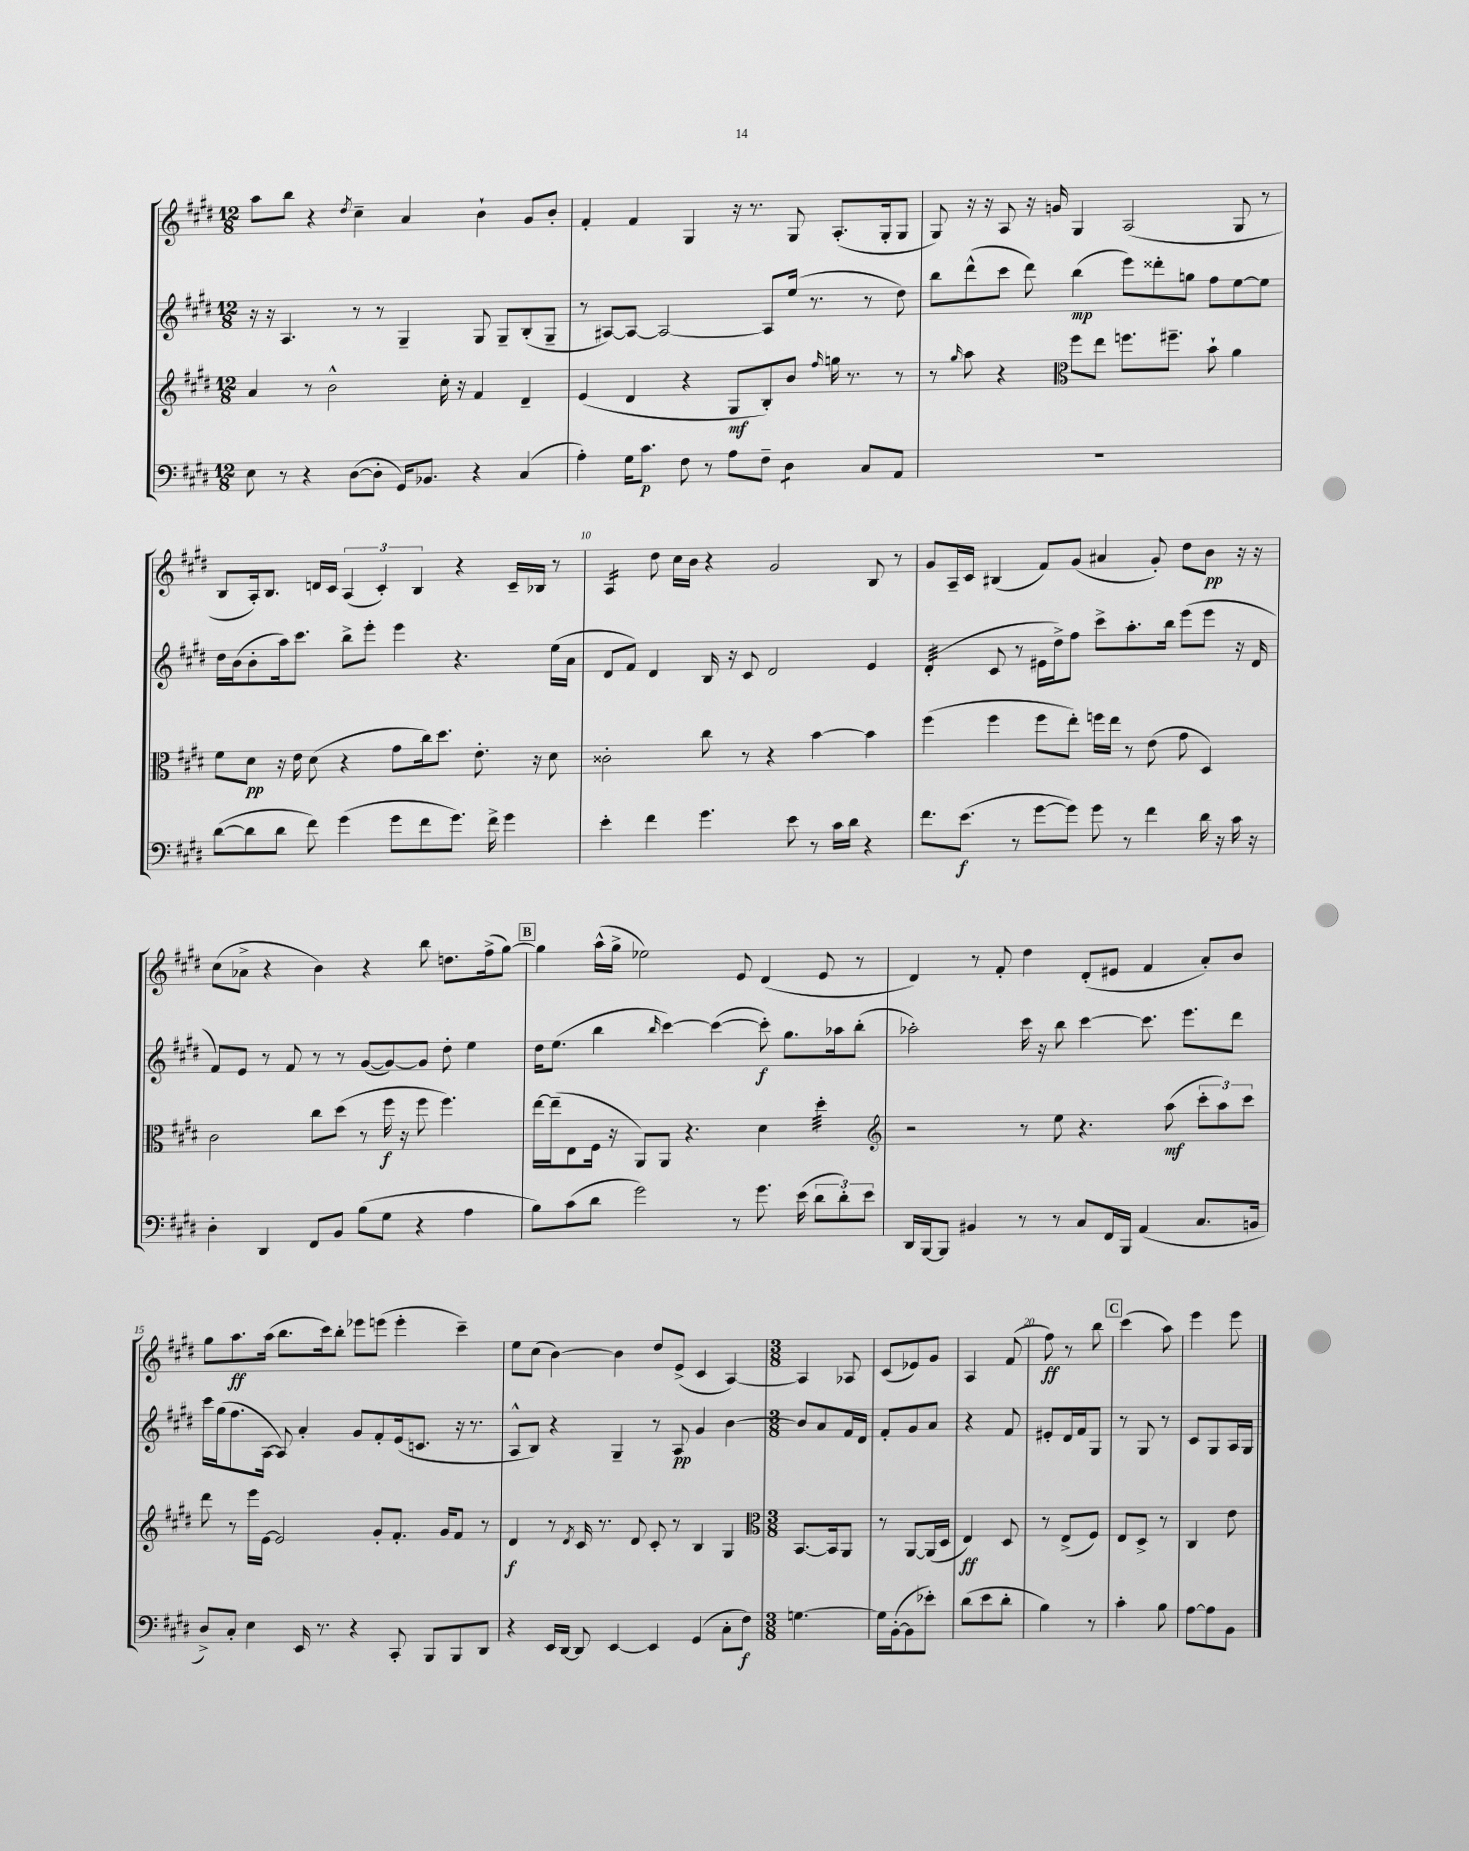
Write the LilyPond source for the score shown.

<<
\new StaffGroup <<
\new Staff = "s0" {
    \clef treble \key e \major \numericTimeSignature \time 12/8
    \autoBeamOff a''8[ b''8] r4 \acciaccatura { dis''8 } cis''4-- a'4 b'4-! gis'8[ b'8]-. |
    fis'4-. fis'4 gis4 r16 r8. gis8 a8.[-.( gis16-. gis8] |
    gis8) r16 r16 a8 r16 g'16 gis4 a2( gis8 r8 |
    b8[ a16-.) b8.] d'16[ cis'16] \tuplet 3/2 { a4( cis'4-.) b4 } r4 cis'16[-- bes16] r8 |
    a4:16 dis''8 cis''16[ b'16] r4 gis'2 b8 r8 |
    gis'8[ a16-- cis'16] bis4( fis'8[) gis'8]( ais'4 gis'8-.) dis''8[ b'8]\pp r16 r16 |
    cis''8[( aes'8]-> r4 b'4) r4 b''8 d''8.[ fis''16->( gis''8]~) |
    \mark \markup { \box "B" } gis''4 a''16[-^( gis''16]-> ees''2) e'8 dis'4( e'8 r8 |
    dis'4) r8 fis'8-. dis''4 dis'8[-.( eis'8] fis'4 a'8[-.) b'8] |
    gis''8[ a''8.\ff a''16]( b''8.[ cis'''16) b''8]-. ees'''8[ e'''8]( e'''4-. cis'''4--) |
    e''8[ cis''8]( b'4~) b'4 dis''8[ e'8]->( cis'4 a4~) |
    \numericTimeSignature \time 3/8 a4 aes8 |
    cis'8[( ees'8) gis'8] |
    a4 fis'8( |
    fis''8\ff) r8 b''8 |
    \mark \markup { \box "C" } cis'''4( a''8) |
    e'''4 e'''8 \bar "|." |
}
\new Staff = "s1" {
    \clef treble \key e \major \numericTimeSignature \time 12/8
    \autoBeamOff r16 r16 a4. r8 r8 gis4-- gis8 gis8[-- b8-.( gis8]-- |
    r8 ais8[~) ais8]~ ais2~ ais8[ e''16]( r8. r8 dis''8) |
    b''8[ dis'''8-^( cis'''8] dis'''8) b''4\mp( e'''8[) disis'''8-. g''8] fis''8[ e''8~ e''8] |
    dis''16[ b'16( b'8-. a''16) cis'''8.] b''8[-> e'''8]-. e'''4 r4. e''16[( a'16] |
    dis'8[ fis'8]) dis'4 b16 r16 cis'8 dis'2 e'4 |
    dis'4:32-.( cis'8 r8 eis'16[ dis''16->) fis''8] cis'''8[-> a''8.-. b''16] e'''8[( e'''8] r16 dis'16 |
    fis'8[) e'8] r8 fis'8 r8 r8 gis'8[~( gis'8~) gis'8] dis''8-. e''4 |
    \mark \markup { \box "B" } dis''16[ e''8.]( b''4 \grace { b''16 } cis'''4~) cis'''4~( cis'''8-.\f) gis''8.[ aes''16 b''8]-.( |
    aes''2-.) cis'''16 r16 b''8 cis'''4~ cis'''8. e'''8.[ dis'''8] |
    cis'''16[ gis''16( fis''8. a16]~ a8) a'4-. gis'8[ fis'8-. e'16( c'8.] r16 r8. |
    a8[-^ b8]) r4 gis4-- r8 a8\pp gis'4 b'4~ |
    \numericTimeSignature \time 3/8 b'8[ a'8 fis'16 dis'16] |
    fis'8[-. gis'8 a'8] |
    r4 fis'8 |
    eis'8[-. dis'16 fis'16 gis8] |
    \mark \markup { \box "C" } r8 gis8 r8 |
    cis'8[ gis8 a16 gis16] \bar "|." |
}
\new Staff = "s2" {
    \clef treble \key e \major \numericTimeSignature \time 12/8
    \autoBeamOff a'4 r8 b'2-^ cis''16-. r16 fis'4 dis'4-- |
    e'4( dis'4 r4 gis8[\mf b8-.) b'8] \grace { fis''16 } g''16 r8. r8 |
    r8 \grace { gis''16 } a''8 r4 \clef alto fis''8[ e''8] f''8.[ fis''8.]-- b'8-! a'4 |
    fis'8[ dis'8]\pp r16 e'16 dis'8( r4 gis'8[ cis''16) dis''8.] e'8.-. r16 dis'8 |
    cisis'2-. cis''8 r8 r4 b'4~ b'4 |
    fis''4( fis''4 fis''8[ e''8]-.) f''16[ e''16] r8 e'8( gis'8 dis4) |
    cis'2 cis''8[ dis''8]( r8 fis''16\f r16 fis''8 fis''4.) |
    \mark \markup { \box "B" } e''16[~ e''16--( e8 fis16] r16 a,8[) a,8] r4. dis'4 \clef treble dis''4:32-. |
    r2 r8 e''8 r4. a''8\mf( \tuplet 3/2 { cis'''8[-. a''8) cis'''8] } |
    dis'''8 r8 e'''16[ e'16]~ e'2 gis'8[-. fis'8.]-. gis'16[ fis'8] r8 |
    dis'4\f r8 \acciaccatura { dis'8 } cis'16 r8. dis'8 cis'8-. r8 b4 gis4 |
    \numericTimeSignature \time 3/8 \clef alto b,8.[~ b,16 a,8] |
    r8 a,8[~ a,16( dis16] |
    e4\ff) dis8 |
    r8 e8[->( fis8]) |
    \mark \markup { \box "C" } e8[ dis8]-> r8 |
    cis4 e'8 \bar "|." |
}
\new Staff = "s3" {
    \clef bass \key e \major \numericTimeSignature \time 12/8
    \autoBeamOff e8 r8 r4 dis8[~( dis8]-. gis,16[) bes,8.] r4 cis4( |
    a4-.) gis16[ cis'8.]\p fis8 r8 a8[ fis8]-- dis4:8 cis8[ a,8] |
    R1. |
    dis'8[~( dis'8 dis'8] fis'8) gis'4( gis'8[ fis'8 gis'8.]) fis'16-> gis'4 |
    e'4-. fis'4 gis'4. e'8 r8 cis'16[ dis'16] r4 |
    fis'8.[ e'8.]\f( r8 gis'8[~ gis'8]) gis'8 r8 fis'4 dis'16 r16 cis'16 r16 |
    dis4-. dis,4 fis,8[ b,8] b8[( gis8] r4 a4 |
    \mark \markup { \box "B" } b8[) cis'8( dis'8] gis'2) r8 gis'8. e'16( \tuplet 3/2 { dis'8[ dis'8-.) e'8] } |
    dis,16[ b,,16~ b,,8] bis,4 r8 r8 cis8[ fis,16 b,,16] a,4( cis8.[ b,16] |
    dis8[->) cis8]-. e4 e,16 r8. r4 cis,8-. b,,8[ b,,8 dis,8] |
    r4 e,16[ dis,16]~ dis,8 e,4~ e,4 gis,4( cis8[-. fis8]\f) |
    \numericTimeSignature \time 3/8 g4.~ |
    g16[ b,16~-.( b,8 ees'8]-.) |
    dis'8[( e'8 dis'8]-. |
    b4) r8 |
    \mark \markup { \box "C" } cis'4-. b8 |
    a8[~ a8 b,8] \bar "|." |
}
>>
>>
\layout { \context { \Score currentBarNumber = #6 \override BarNumber.break-visibility = ##(#f #t #t) barNumberVisibility = #(every-nth-bar-number-visible 5) } }
